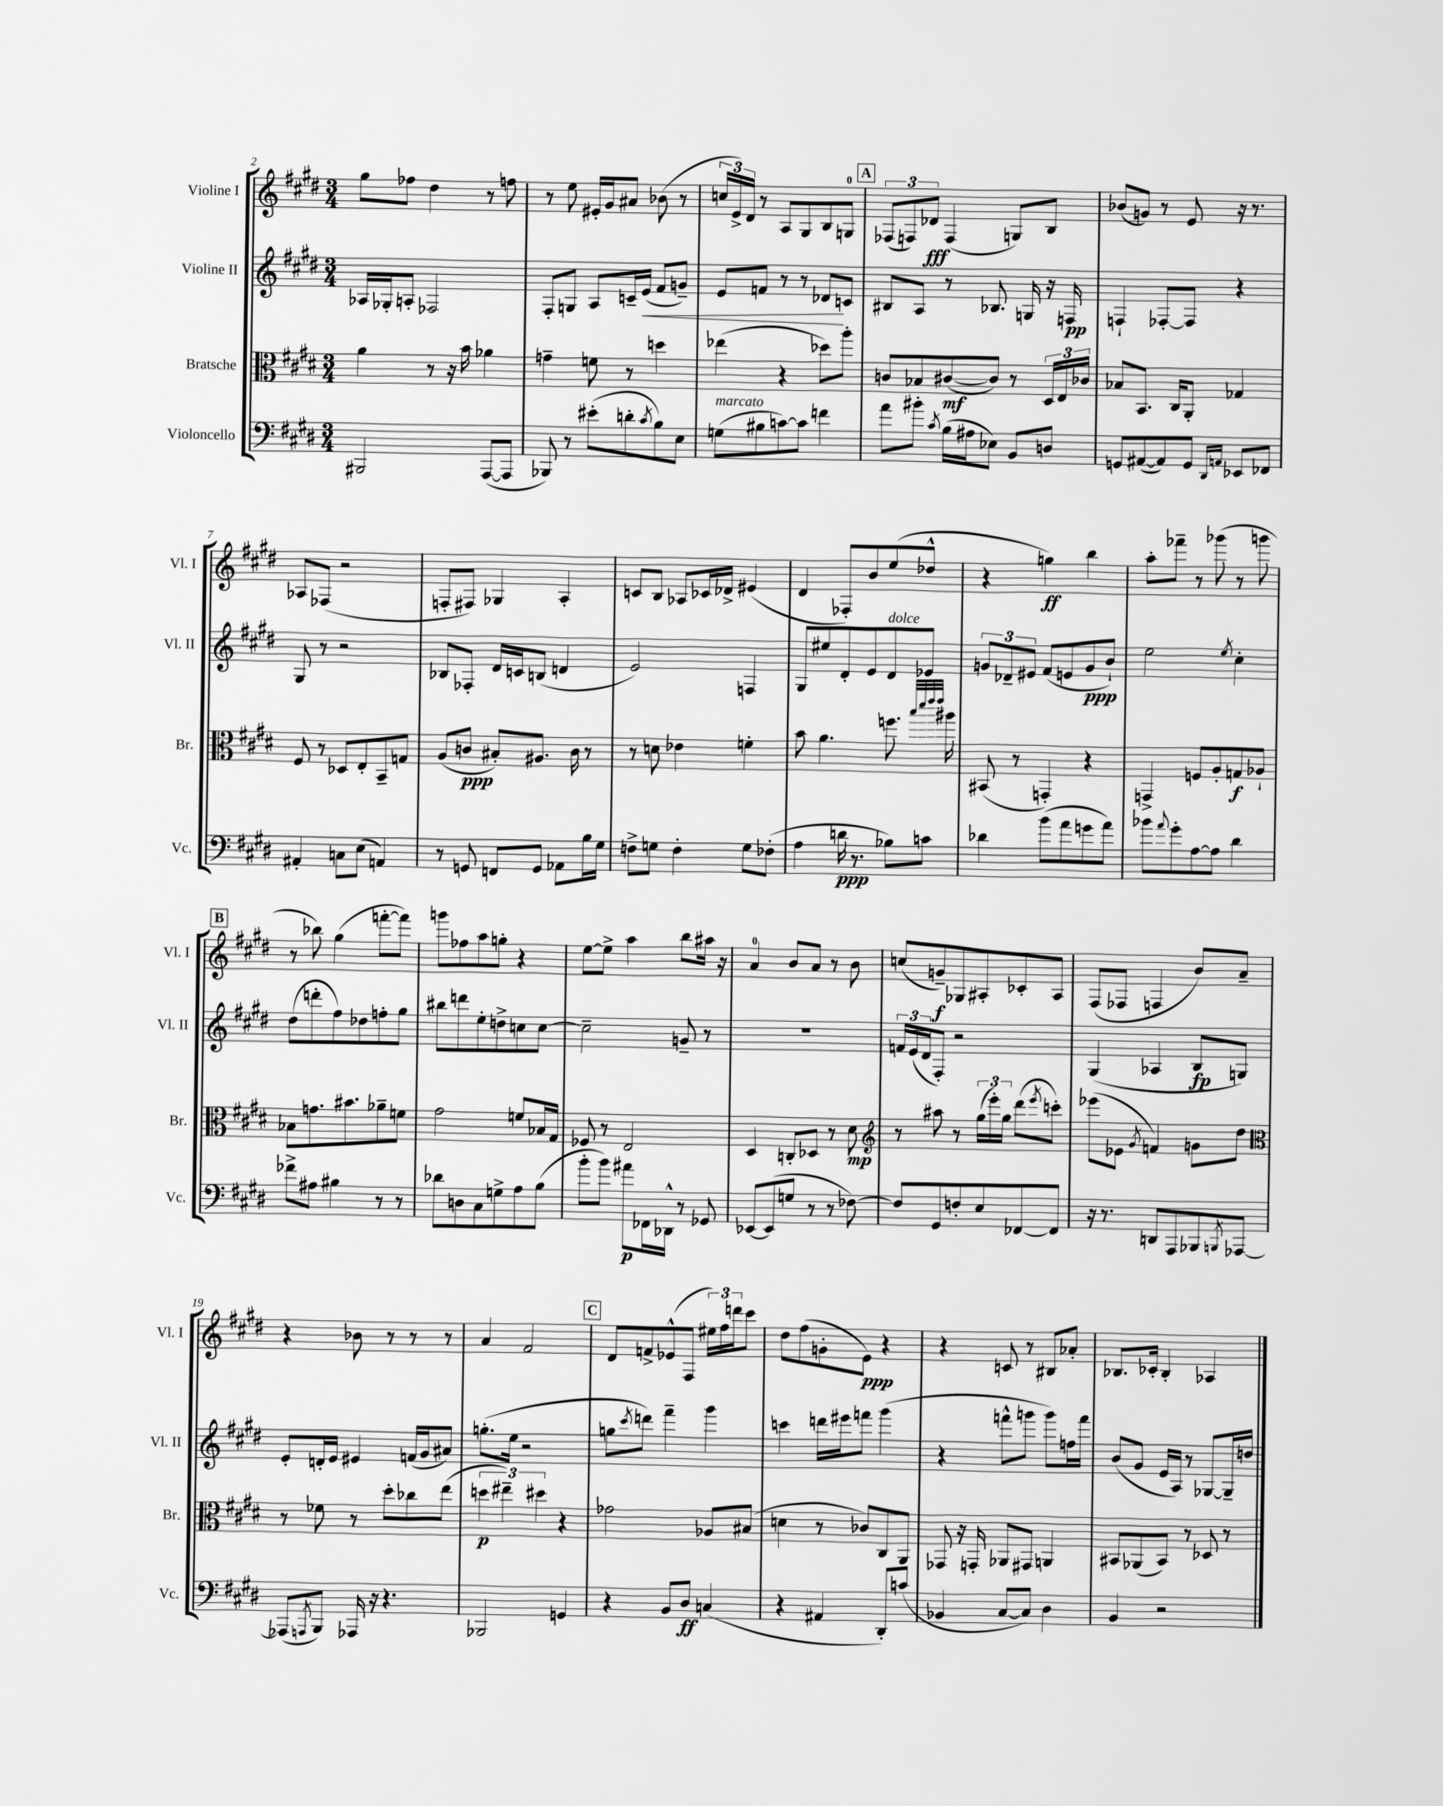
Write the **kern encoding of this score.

**kern	**dynam	**kern	**dynam	**kern	**dynam	**kern	**dynam
*part4	*part4	*part3	*part3	*part2	*part2	*part1	*part1
*staff4	*staff4	*staff3	*staff3	*staff2	*staff2	*staff1	*staff1
*I"Violoncello	*	*I"Bratsche	*	*I"Violine II	*	*I"Violine I	*
*I'Vc.	*	*I'Br.	*	*I'Vl. II	*	*I'Vl. I	*
*clefF4	*	*clefC3	*	*clefG2	*	*clefG2	*
*k[f#c#g#d#]	*	*k[f#c#g#d#]	*	*k[f#c#g#d#]	*	*k[f#c#g#d#]	*
*M3/4	*	*M3/4	*	*M3/4	*	*M3/4	*
=2	=2	=2	=2	=2	=2	=2	=2
2BBB#X/	.	4a\	.	16A-X/LL	.	8gg#\L	.
.	.	.	.	16G-X'/J	.	.	.
.	.	.	.	8An'/J	.	8ff-X\J	.
.	.	8r	.	2F-X/	.	4dd#\	.
.	.	16r	.	.	.	.	.
.	.	16b\	.	.	.	.	.
([8AAA/L	.	4a-X\	.	.	.	8r	.
8AAA/J]	.	.	.	.	.	8ffn\	.
=3	=3	=3	=3	=3	=3	=3	=3
8BBB-X/)	.	4gn~\	.	8F#'/L	.	8r	.
8r	.	.	.	8Gn/J	.	8ee\	.
(8e#X'\L	.	8fn\	.	8A/L	.	16e#X'/LL	.
.	.	.	.	.	.	16g#/J	.
8dn'\	.	8r	.	16cn~/L	.	8a#X/J	.
!	!	!	!	!	!LO:HP:b	!	!
.	.	.	.	(16e/JJ	<	.	.
8qc#/	.	.	.	.	.	.	.
8B\)	.	4ddn\	.	8f#/L	.	(8b-X\	.
8E\J	.	.	.	8gn~/J)	.	8r	.
=4	=4	=4	=4	=4	=4	=4	=4
!LO:TX:a:i:t=marcato	!	!	!	!	!	!	!
(8Gn\L	.	(4ee-X\	.	8e/L	.	24ccn/LL	.
.	.	.	.	.	.	24e^/)	.
.	.	.	.	.	.	24d#/JJ	.
8B#X\	.	.	.	8fn/J	.	8r	.
[8cn\)	.	4r	.	8r	.	8A/L	.
8c\J]	.	.	.	8r	.	8G#/	.
4fn\	.	8dd-X\L)	.	8d-X/L	.	8B/	.
.	.	8aa'\J	.	8cn/J	[	8Gn/J	.
!!LO:REH:place=s1:t=A
=5	=5	=5	=5	=5	=5	=5	=5
8a\L	.	8cn/L	.	8B#X/L	.	(12F-X/L	.
.	.	.	.	.	.	12Fn/)	.
8b#X'\J	.	8B-X/	.	8A/J	.	.	.
.	.	.	.	.	.	12d-X/J	fff
8qc#/	.	.	.	.	.	.	.
(16B\LL	.	([8c#X/	mf	8r	.	(4F/	.
16A#X\J	.	.	.	.	.	.	.
8E-X\J)	.	8c#/J])	.	8.B-X/	.	.	.
8BB/L	.	8r	.	.	.	8Gn/L)	.
.	.	.	.	16Gn/	.	.	.
8Dn/J	.	24D#/LL	.	16r	.	8B/J	.
.	.	24E/	.	.	.	.	.
.	.	.	.	16Fn/	pp	.	.
.	.	24c-X/JJ	.	.	.	.	.
=6	=6	=6	=6	=6	=6	=6	=6
8GGn/L	.	8B-X/L	.	4Fn`/	.	(8b-X/L	.
([8AA#X/	.	8.BB/J	.	.	.	8gn/J)	.
8AA#/])	.	.	.	[8F-X'/L	.	8r	.
.	.	16C#/KL	.	.	.	.	.
8GG/J	.	8AA'/J	.	8F-/J]	.	8e/	.
16qqDD#/LL	.	.	.	.	.	.	.
16qqAAn/JJ	.	.	.	.	.	.	.
8EE-X/L	.	4G-X/	.	4r	.	16r	.
.	.	.	.	.	.	8.r	.
8FF-X/J	.	.	.	.	.	.	.
!!LO:LB:g=z
=7	=7	=7	=7	=7	=7	=7	=7
4AA#X'/	.	8F#/	.	8G#/	.	8A-X/L	.
.	.	8r	.	8r	.	(8F-X/J	.
8Cn\L	.	8D-X/L	.	2r	.	2r	.
(8E\J	.	8E'/	.	.	.	.	.
4AAn/)	.	8BB~/	.	.	.	.	.
.	.	8Gn/J	.	.	.	.	.
=8	=8	=8	=8	=8	=8	=8	=8
8r	.	(8A/L	.	8B-X/L	.	8Fn'/L	.
8GGn/	.	8cn/J	ppp	8F-X'/J	.	8F#X/J)	.
8FFn/L	.	8B#X'/L)	.	16d#/LL	.	4G-X/	.
.	.	.	.	16cn/J	.	.	.
8GG/J	.	8.A#X/J	.	(8Bn/J	.	.	.
8AA-X\L	.	.	.	4dn/	.	4A'/	.
.	.	16c\	.	.	.	.	.
16B\L	.	8r	.	.	.	.	.
16G#\JJ	.	.	.	.	.	.	.
=9	=9	=9	=9	=9	=9	=9	=9
8Fn^\L	.	8r	.	2e/)	.	8cn/L	.
8Gn\J	.	8dn\	.	.	.	8B/J	.
4F'\	.	4e-X\	.	.	.	8A-X/L	.
.	.	.	.	.	.	16c-X/L	.
.	.	.	.	.	.	16d-X^/JJ	.
8G\L	.	4fn'\	.	4Fn/	.	(4e#X/	.
(8F-X'\J	.	.	.	.	.	.	.
=10	=10	=10	=10	=10	=10	=10	=10
4A\	.	8b\	.	8G#/L	.	4d#/	.
.	.	4.a\	.	8ee#X/	.	.	.
16dn\	ppp	.	.	8d#'/	.	8F-X'/L)	.
8.r	.	.	.	.	.	.	.
.	.	.	.	8e/	.	8b/	.
!	!	!	!	!LO:TX:a:i:t=dolce	!	!	!
8B-X\L)	.	8.ffn\	.	8d#/	.	(8ee/	.
8cn\J	.	.	.	8e-X/J	.	8dd-X^^/J	.
.	.	32qqbb/LLL	.	.	.	.	.
.	.	32qqddd#/	.	.	.	.	.
.	.	32qqeee/	.	.	.	.	.
.	.	32qqeee/JJJ	.	.	.	.	.
.	.	16aa#X\	.	.	.	.	.
=11	=11	=11	=11	=11	=11	=11	=11
4d-X\	.	(8BB#X/	.	12gn/L	.	4r	.
.	.	.	.	12d-X~/	.	.	.
.	.	8r	.	.	.	.	.
.	.	.	.	12e#X/J	.	.	.
(8b\L	.	4GGn'/)	.	(8f#/L	.	4ggn\)	ff
8a\	.	.	.	8en/	.	.	.
8gn\	.	4r	.	8g/	ppp	4bb\	.
8a\J)	.	.	.	8b`/J)	.	.	.
=12	=12	=12	=12	=12	=12	=12	=12
8b-X\L	.	4GGn^/	.	2ee\	.	8aa'\L	.
8qqa/	.	.	.	.	.	.	.
8g#'\	.	.	.	.	.	8fff-X~\J	.
[8A\	.	8Fn/L	.	.	.	8r	.
8A\J]	.	8A'/	.	.	.	(8ggg-X\	.
.	.	.	.	8qee/	.	.	.
4d#\	.	8Gn/	f	4cc#'\	.	8r	.
.	.	8A-X`/J	.	.	.	8gggn\	.
!!LO:LB:g=z
!!LO:REH:place=s1:t=B
=13	=13	=13	=13	=13	=13	=13	=13
8f-X^\L	.	8B-X\L	.	(8dd#\L	.	8r	.
8A#X\J	.	8.gn\	.	8dddn'\	.	8bb-X\)	.
4B#X\	.	.	.	8ff#\)	.	(4gg#\	.
.	.	8.b#X\	.	.	.	.	.
.	.	.	.	8dd-X\	.	.	.
8r	.	8a-X~\	.	8ffn'\	.	[8fffn'\L	.
8r	.	8fn\J	.	8gg#\J	.	8fff\J])	.
=14	=14	=14	=14	=14	=14	=14	=14
8d-X\L	.	2g#\	.	8bb#X\L	.	8gggn\L	.
8Dn\	.	.	.	8dddn\	.	8ff-X\	.
8C#\	.	.	.	8ee'\	.	8aa\	.
8Gn^\	.	.	.	8ddn^\	.	8ggn'\J	.
8A\	.	8fn/L	.	8ccn\	.	4r	.
(8B\J	.	16B-X/L	.	[8cc\J	.	.	.
.	.	16G#/JJ	.	.	.	.	.
=15	=15	=15	=15	=15	=15	=15	=15
8b'\L	.	8F-X/	.	2cc~\]	.	[8ee\L	.
8b\J)	.	8r	.	.	.	8ee^\J]	.
8a#X\L	p	2E/	.	.	.	4aa\	.
16FF-X\L	.	.	.	.	.	.	.
16DD-X^^\JJ	.	.	.	.	.	.	.
8r	.	.	.	8gn~/	.	8bb\L	.
8GG-X/	.	.	.	8r	.	16aa#X\Jk	.
.	.	.	.	.	.	16r	.
=16	=16	=16	=16	=16	=16	=16	=16
[8EE-X/L	.	4D#/	.	2.r	.	4a/	.
(8EE-/]	.	.	.	.	.	.	.
8Gn/J	.	8Cn'/L	.	.	.	8b/L	.
8r	.	8D-X/J	.	.	.	8a/J	.
8r	.	8r	.	.	.	8r	.
[8F-X\)	.	8d#\	mp	.	.	8b\	.
=17	=17	=17	=17	=17	=17	=17	=17
*	*	*clefG2	*	*	*	*	*
8F-/L]	.	8r	.	24fn/LL	.	(8ccn/L	.
.	.	.	.	(24e/	.	.	.
.	.	.	.	24d#/J	.	.	.
8GG#/	.	8aa#X\	.	8F#'/J)	.	8gn~/)	f
8Fn'/	.	8r	.	2r	.	8G-X/	.
8E/	.	(24gg#\LL	.	.	.	8A#X'/	.
.	.	24eee'\)	.	.	.	.	.
.	.	24gg#\JJ	.	.	.	.	.
[8FF-X/	.	(8ddd#\L	.	.	.	8c-X'/	.
.	.	8qeee/	.	.	.	.	.
8FF-/J]	.	8cccn'\J)	.	.	.	8A#/J	.
=18	=18	=18	=18	=18	=18	=18	=18
16r	.	(8eee-X\L	.	(4G#/	.	(8F#/L	.
8.r	.	.	.	.	.	.	.
.	.	8e-X\J	.	.	.	8F-X/J	.
.	.	8qg#/	.	.	.	.	.
8DDn/L	.	4fn/)	.	4A-X/	.	4Fn/	.
8AAA/	.	.	.	.	.	.	.
8BBB-X/	.	8gn\L	.	8B/L	fp	8b/L)	.
8qBBBn/	.	.	.	.	.	.	.
[8AAA-X/J	.	8dd#\J	.	8Gn/J)	.	8a~/J	.
!!LO:LB:g=z
=19	=19	=19	=19	=19	=19	=19	=19
*	*	*clefC3	*	*	*	*	*
(8AAA-X/L]	.	8r	.	8e'/L	.	4r	.
8qAAAn/	.	.	.	.	.	.	.
8BBB/J)	.	8f-X\	.	16dn'/L	.	.	.
.	.	.	.	16e/JJ	.	.	.
16AAA-X/	.	8r	.	4e#X/	.	8b-X\	.
16r	.	.	.	.	.	.	.
4.r	.	8dd#'\L	.	.	.	8r	.
.	.	8cc-X\	.	(16fn/LL	.	8r	.
.	.	.	.	16g#/J	.	.	.
.	.	(8ee\J	.	8a#X/J)	.	8r	.
=20	=20	=20	=20	=20	=20	=20	=20
2BBB-X/	.	6ddn\	p	(8.ggn'\L	.	4a/	.
.	.	6ee#X~\)	.	.	.	.	.
.	.	.	.	16ee\Jk	.	.	.
.	.	.	.	2r	.	2f#/	.
.	.	6dd#X\	.	.	.	.	.
4GGn/	.	4r	.	.	.	.	.
!!LO:REH:place=s1:t=C
=21	=21	=21	=21	=21	=21	=21	=21
4r	.	2g-X\	.	8ggn\L	.	8d#/L	.
.	.	.	.	8qccc#/	.	.	.
.	.	.	.	8dddn\J)	.	8fn^/	.
8BB/L	.	.	.	4fff#~\	.	(8e-X^^/	.
8D#/J	ff	.	.	.	.	8F#/J	.
(4Cn/	.	8A-X/L	.	4ggg#\	.	24ee#X\LL)	.
.	.	.	.	.	.	24ff#\	.
.	.	.	.	.	.	24dddn\J	.
.	.	(8B#X/J	.	.	.	8ccc#\J	.
=22	=22	=22	=22	=22	=22	=22	=22
4r	.	4dn\	.	4cccn\	.	8dd#\L	.
.	.	.	.	.	.	(8ff#\	.
4AA#X/	.	8r	.	16dddn\LL	.	8gn'\	.
.	.	.	.	16eee#X\J	.	.	.
.	.	8c-X/L)	.	8fffn\J	.	8e\J)	ppp
8DD#'/L)	.	8C#/	.	(4ggg#\	.	4r	.
(8cn/J	.	8AA/J	.	.	.	.	.
=23	=23	=23	=23	=23	=23	=23	=23
4BB-X/	.	8GG-X/	.	4r	.	4r	.
.	.	16r	.	.	.	.	.
.	.	16GGn'/	.	.	.	.	.
[8C#/L	.	8AA-X/L	.	8fffn^^\L	.	8cn/	.
8C#/J])	.	8GG#X/J	.	8gggn\J	.	8r	.
4D#\	.	4AAn/	.	8ggg\L)	.	8B#X/L	.
.	.	.	.	16ffn\L	.	8a-X'/J	.
.	.	.	.	16fff\JJ	.	.	.
=24	=24	=24	=24	=24	=24	=24	=24
4BB/	.	8BB#X/L	.	(8b/L	.	8.B-X/L	.
.	.	(8AA-X/	.	8g#/J	.	.	.
.	.	.	.	.	.	16c-X'/Jk	.
2r	.	8BB#/J)	.	16e/LL	.	4B-'/	.
.	.	.	.	16A/JJ)	.	.	.
.	.	8r	.	8r	.	.	.
.	.	8D-X/	.	[8G-X/L	.	4A-X/	.
.	.	8r	.	16G-~/L]	.	.	.
.	.	.	.	16ddn/JJ	.	.	.
==	==	==	==	==	==	==	==
*-	*-	*-	*-	*-	*-	*-	*-
